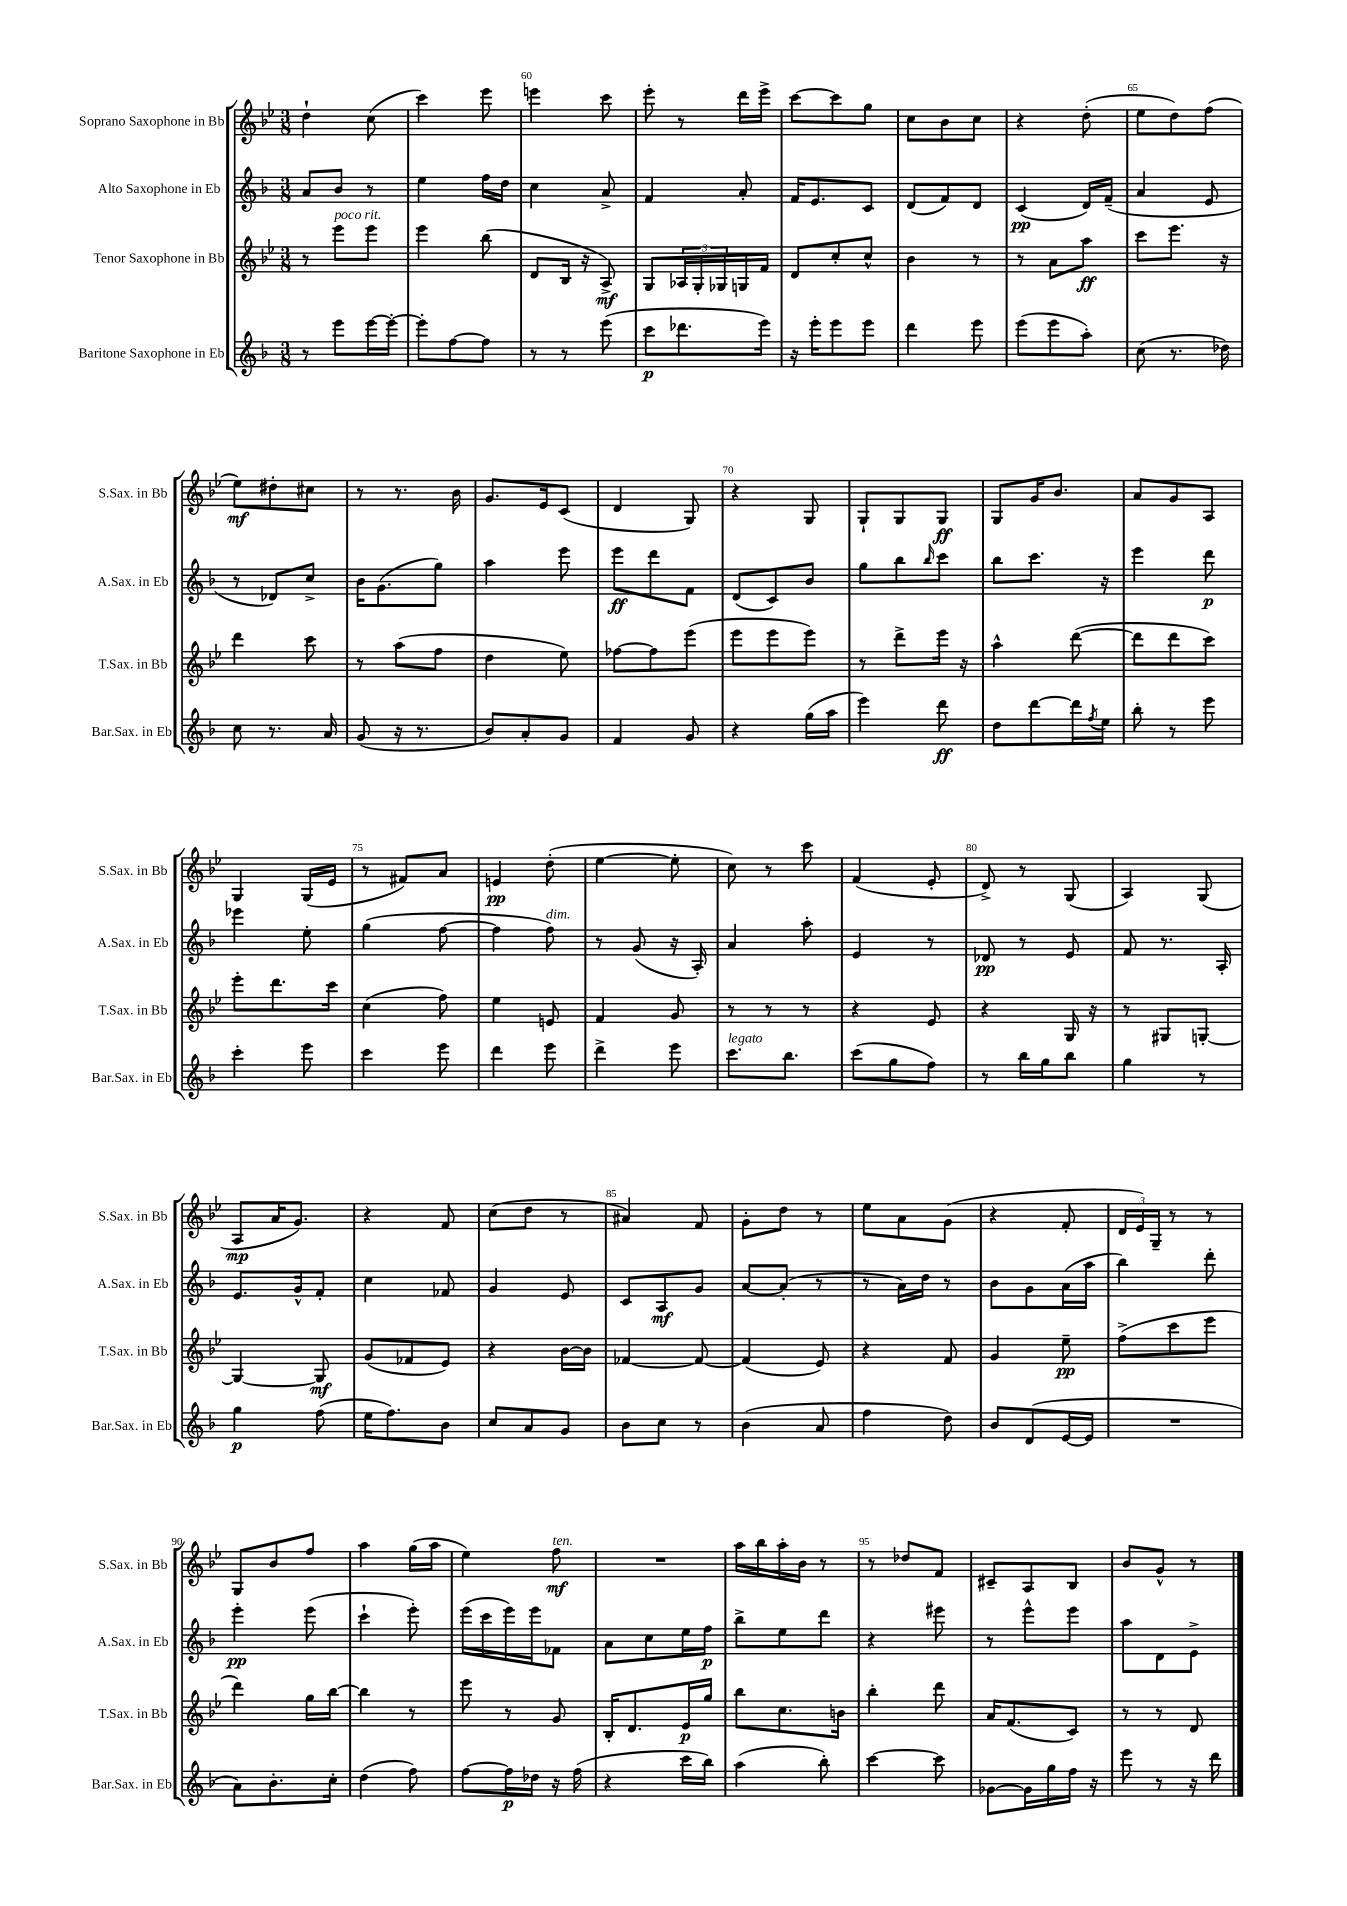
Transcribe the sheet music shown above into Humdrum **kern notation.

**kern	**kern	**kern	**kern
*staff4	*staff3	*staff2	*staff1
*clefG2	*clefG2	*clefG2	*clefG2
*k[b-]	*k[b-e-]	*k[b-]	*k[b-e-]
*M3/8	*M3/8	*M3/8	*M3/8
8r	8r	8a	4dd`
8eee	8eee-	8b-	.
[16eee	8eee-	8r	(8cc
16eee'_	.	.	.
=	=	=	=
8eee']	4eee-	4ee	4ccc)
[8ff	.	.	.
8ff]	(8bb-	16ff	8eee-
.	.	16dd	.
=	=	=	=
8r	8d	4cc	4eee
8r	16B-	.	.
.	16r	.	.
(8eee	8A^)	8a^	8ccc
=	=	=	=
8ccc	8G	4f	8eee-'
8.ddd-	24A-	.	8r
.	24G'	.	.
.	24G-	.	.
.	16G	8a'	16ddd
16eee)	16f	.	16eee-^
=	=	=	=
16r	8d	16f	[8ccc
16eee'	.	8.e	.
8eee	8cc'	.	8ccc]
8eee	8cc^^	8c	8gg
=	=	=	=
4ddd	4b-	(8d	8cc
.	.	8f)	8b-
8eee	8r	8d	8cc
=	=	=	=
(8eee	8r	(4c	4r
8eee	8a	.	.
8aa')	8aa	16d)	(8dd'
.	.	(16f~	.
=	=	=	=
(8cc	8ccc	4a	8ee-
8.r	8.eee-	.	8dd)
.	.	8e	(8ff
16dd-)	16r	.	.
=	=	=	=
8cc	4ddd	8r	8ee-)
8.r	.	8d-)	8dd#'
.	8ccc	8cc^	8cc#
16a	.	.	.
=	=	=	=
(8g	8r	16b-	8r
.	.	(8.g	.
16r	(8aa	.	8.r
8.r	.	.	.
.	8ff	8gg)	.
.	.	.	16b-
=	=	=	=
8b-)	4dd	4aa	8.g
8a'	.	.	.
.	.	.	16e-
8g	8ee-)	8eee	(8c
=	=	=	=
4f	[8ff-	8eee	4d
.	8ff-]	8ddd	.
8g	(8eee-	8f	8G)
=	=	=	=
4r	8eee-	(8d	4r
.	8eee-	8c)	.
(16gg	8eee-)	8b-	8G
16aa	.	.	.
=	=	=	=
4eee)	8r	8gg	8G`
.	8ddd^	8bb-	8G
.	.	16qqbb-	.
8ddd	16eee-	8ccc	8G
.	16r	.	.
=	=	=	=
8dd	4aa^^	8bb-	8G
[8ddd	.	8.ccc	16g
.	.	.	8.b-
16ddd]	([8ddd	.	.
8qff	.	.	.
16ee	.	16r	.
=	=	=	=
8bb-'	8ddd]	4eee	8a
8r	8ddd	.	8g
8eee	8ccc)	8ddd	8A
=	=	=	=
4ccc'	8eee-'	4eee-	4G
.	8.ddd	.	.
8eee	.	8ee'	(16G
.	16ccc	.	16e-
=	=	=	=
4ccc	(4cc	(4gg	8r
.	.	.	8f#)
8eee	8ff)	[8ff	8a
=	=	=	=
4ddd	4ee-	4ff]	4e
8eee	8e	8ff)	(8dd'
=	=	=	=
4ddd^	4f	8r	[4ee-
.	.	(8g	.
8eee	8g	16r	8ee-']
.	.	16A')	.
=	=	=	=
8.ccc	8r	4a	8cc)
.	8r	.	8r
8.bb-	.	.	.
.	8r	8aa'	8ccc
=	=	=	=
(8ccc	4r	4e	(4f
8gg	.	.	.
8ff)	8e-	8r	8e-'
=	=	=	=
8r	4r	8d-	8d^)
16bb-	.	8r	8r
16gg	.	.	.
8bb-	16G	8e	(8G
.	16r	.	.
=	=	=	=
4gg	8r	8f	4A)
.	8G#	8.r	.
8r	[8G'	.	(8G
.	.	16A'	.
=	=	=	=
4gg	4G_	8.e	8A
.	.	.	16a
.	.	16g^^	8.g)
(8ff	8G]	8f'	.
=	=	=	=
16ee	(8g	4cc	4r
8.ff)	.	.	.
.	8f-	.	.
8b-	8e-)	8f-	8f
=	=	=	=
8cc	4r	4g	(8cc
8a	.	.	8dd
8g	[16b-	8e	8r
.	16b-]	.	.
=	=	=	=
8b-	[4f-	8c	4a#)
8cc	.	8A	.
8r	8f-_	8g	8f
=	=	=	=
(4b-	(4f-]	[8a	8g'
.	.	(8a']	8dd
8a	8e-)	8r	8r
=	=	=	=
4ff	4r	8r	8ee-
.	.	16a)	8a
.	.	16dd	.
8dd)	8f	8r	(8g
=	=	=	=
8b-	4g	8b-	4r
(8d	.	8g	.
[16e	8ee-~	(16a	8f'
16e]	.	16aa	.
=	=	=	=
4.r	(8ff^	4bb-)	24d
.	.	.	24e-)
.	.	.	24G~
.	8ccc	.	8r
.	8eee-	8ddd'	8r
=	=	=	=
8a)	4ddd)	4eee'	8G
8.b-'	.	.	8b-
.	16gg	(8eee	8ff
16cc'	[16bb-	.	.
=	=	=	=
(4dd	4bb-]	4ccc`	4aa
8ff)	8r	8eee')	(16gg
.	.	.	16aa
=	=	=	=
[8ff	8eee-	(16eee	4ee-)
.	.	16ccc	.
16ff]	8r	16eee)	.
16dd-	.	16eee	.
16r	8g	8f-	8ff
(16ff	.	.	.
=	=	=	=
4r	16B-'	8a	4.r
.	8.d	.	.
.	.	8cc	.
16ccc	16e-	16ee	.
16bb-)	16gg	16ff	.
=	=	=	=
(4aa	8bb-	8bb-^	16aa
.	.	.	16bb-
.	8.cc	8ee	16aa'
.	.	.	16b-
8bb-')	.	8ddd	8r
.	16b	.	.
=	=	=	=
[4ccc	4bb-'	4r	8r
.	.	.	8dd-
8ccc]	8ddd	8eee#	8f
=	=	=	=
[8g-	16a	8r	8c#~
.	(8.f	.	.
16g-]	.	8eee^^	8A
16gg	.	.	.
16ff	8c)	8eee	8B-
16r	.	.	.
=	=	=	=
8eee	8r	8aa	8b-
8r	8r	8d	8g^^
16r	8d	8e^	8r
16ddd	.	.	.
==	==	==	==
*-	*-	*-	*-
